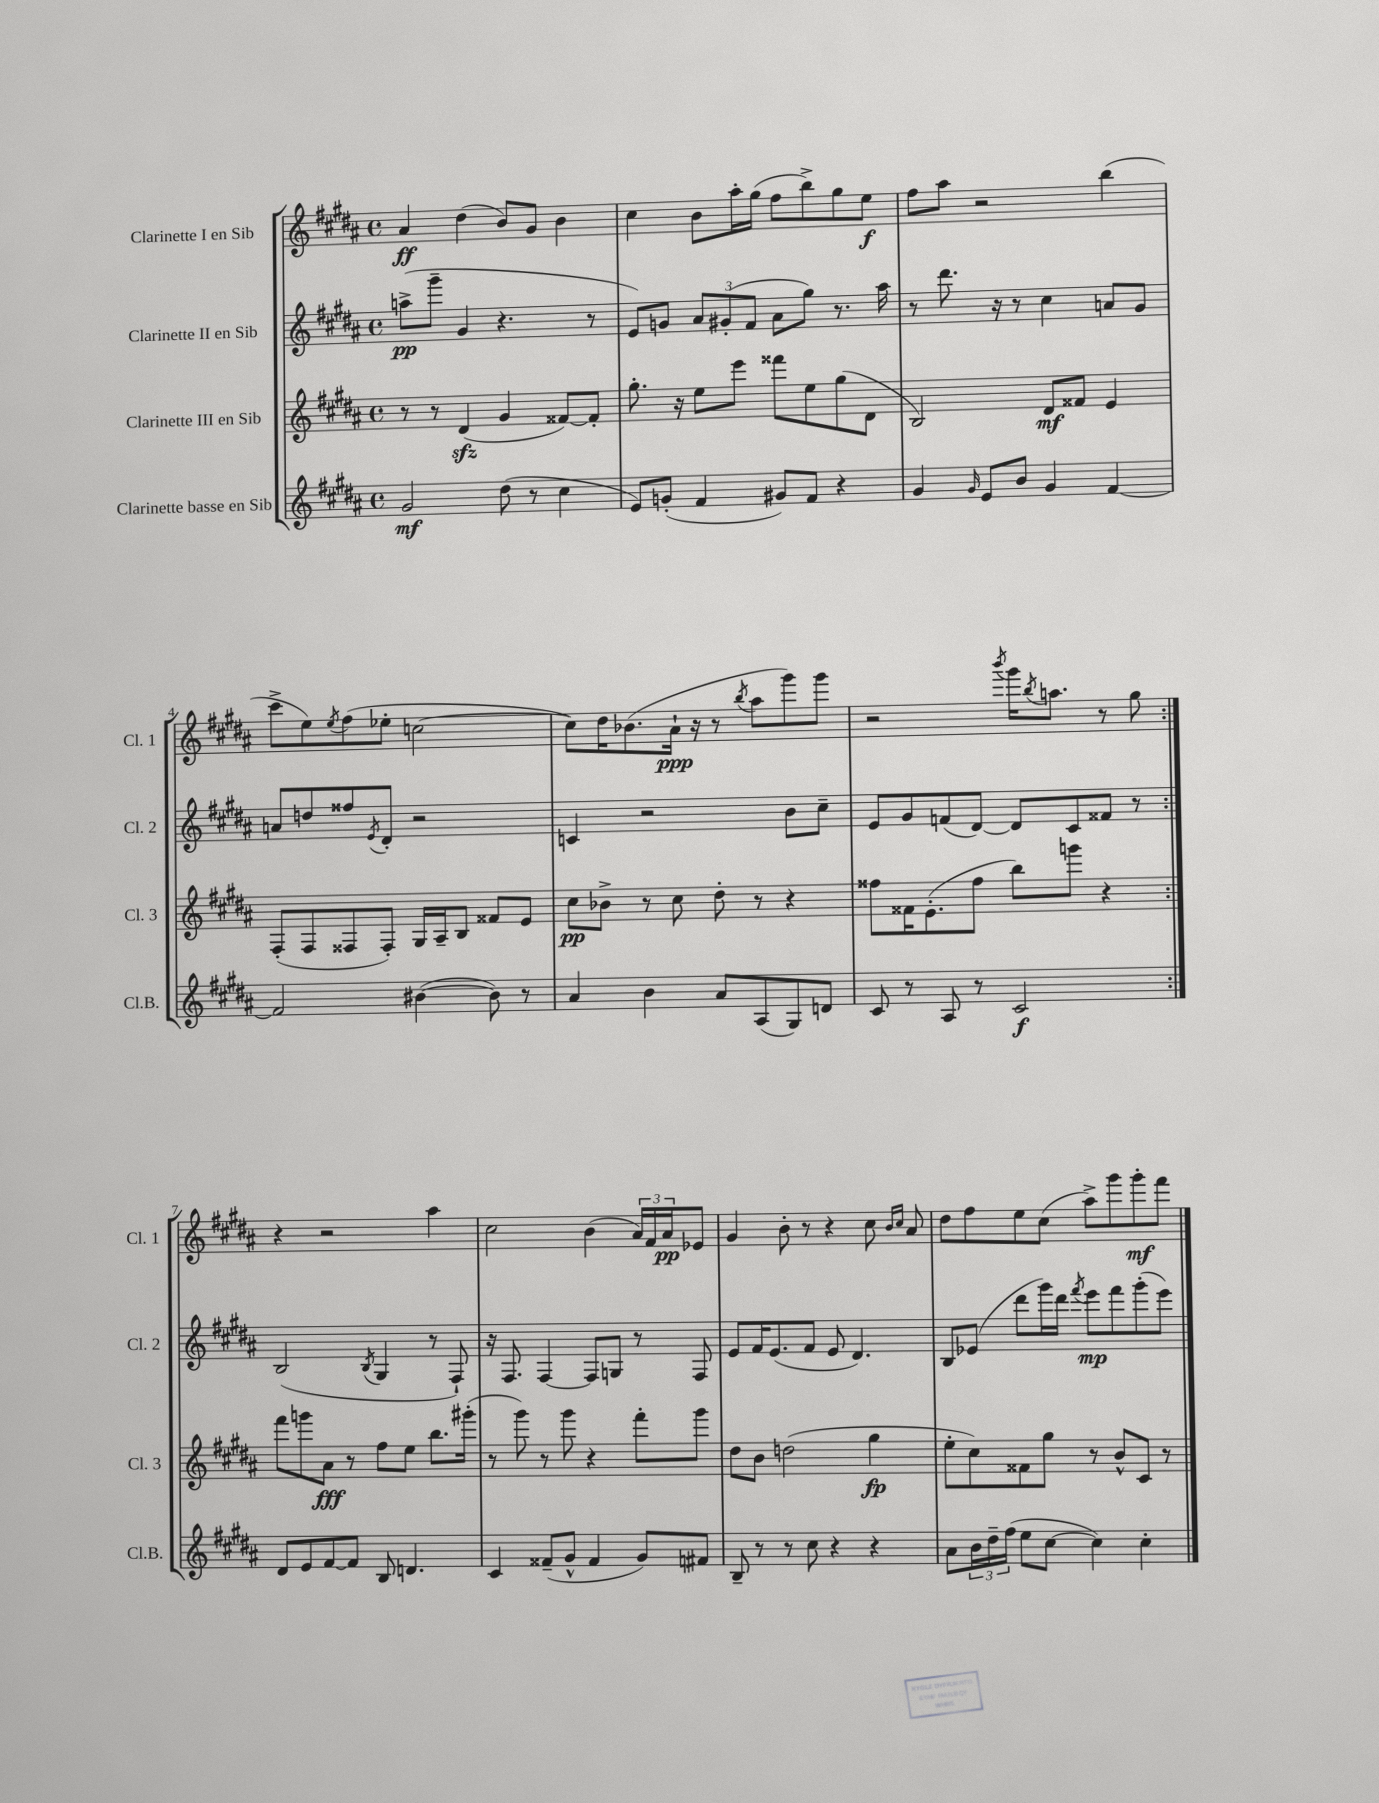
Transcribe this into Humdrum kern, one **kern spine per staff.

**kern	**kern	**kern	**kern
*staff4	*staff3	*staff2	*staff1
*clefG2	*clefG2	*clefG2	*clefG2
*k[f#c#g#d#a#]	*k[f#c#g#d#a#]	*k[f#c#g#d#a#]	*k[f#c#g#d#a#]
*M4/4	*M4/4	*M4/4	*M4/4
*met(c)	*met(c)	*met(c)	*met(c)
2g#/	8r	(8aa^\L	4a#/
.	8r	8ggg#~\J	.
.	(4d#/	4g#/	(4dd#\
(8dd#\	4g#/	4.r	8b/L)
8r	.	.	8g#/J
4cc#\	[8f##/L)	.	4b\
.	8f##'/]J	8r	.
=	=	=	=
8e/L)	8.gg#'\	8e/L)	4cc#\
(8g'/J	.	8g/J	.
.	16r	.	.
4f#/	8ee\L	12a#/L	8b\L
.	.	(12g#'/	.
.	8eee\J	.	16aa#'\L
.	.	12f#/J	.
.	.	.	(16gg#\JJ
8g#/L)	8fff##\L	8a#\L	8ff#\L
8f#/J	8ee\	8gg#\J)	8bb^\)
4r	(8gg#\	8.r	8gg#\
.	8d#\J	.	8ee\J
.	.	16aa#\	.
=	=	=	=
4g#/	2B/)	8r	8ff#\L
.	.	8.ddd#\	8aa#\J
16qqg#/	.	.	.
8e/L	.	.	2r
.	.	16r	.
8b/J	.	8r	.
4g#/	8d#/L	4cc#\	.
.	8f##/J	.	.
[4f#/	4e/	8a/L	(4bb\
.	.	8g#/J	.
=	=	=	=
2f#/]	(8F#'/L	8a/L	8ccc#^\L
.	8F#/	8dd/	8ee\)
.	.	.	8qee/
.	8F##/	8ff##/	(8ff#\
.	.	8qe/	.
.	8F##'/J)	8d#'/J	8ee-'\J
([4b#\	16G#/LL	2r	[2cc\
.	16A#~/J	.	.
.	8B/J	.	.
8b#\])	8f##/L	.	.
8r	8e/J	.	.
=	=	=	=
4a#/	8cc#\L	4c/	8cc\]L)
.	8b-^\J	.	16dd#\K
.	.	.	(8.b-\
4b\	8r	2r	.
.	8cc#\	.	16a#`\Jk
.	.	.	16r
8a#/L	8dd#'\	.	8r
.	.	.	8qbb/
(8A#/	8r	.	8aa#\L
8G#/)	4r	8b\L	8ggg#\)
8d/J	.	8cc#~\J	8ggg#\J
=	=	=	=
8c#/	8ff##\L	8e/L	2r
8r	16f##\K	8g#/	.
.	(8.e'\	.	.
8A#/	.	(8f/	.
8r	8ff##\J	[8d#/J)	.
.	.	.	8qbbb/
2c#/	8bb\L)	8d#/]L	16ggg#\LK
.	.	.	8qbb/
.	.	.	8.aa\J
.	8ggg\J	8c#/	.
.	4r	8f##/J	8r
.	.	8r	8gg#\
=:|!	=:|!	=:|!	=:|!
8d#/L	8fff#\L	(2B/	4r
8e/	8ggg\	.	.
[8f#/	8a#\J	.	2r
8f#/]J	8r	.	.
.	.	8qB/	.
8B/	8ff#\L	4G#/	.
4.d/	8ee\J	.	.
.	8.bb\L	8r	4aa#\
.	.	8F#`/)	.
.	(16ggg#'\Jk	.	.
=	=	=	=
4c#/	8r	16r	2cc#\
.	.	8.F#/	.
.	8ggg#\)	.	.
(8f##~/L	8r	[4F#/	.
8g#^^/J	8ggg#\	.	.
4f##/	4r	8F#/]L	(4b\
.	.	8G/J	.
8g#/L)	8fff#'\L	8r	24a#/LL)
.	.	.	24f#/
.	.	.	24a#/J
8f#/J	8ggg#\J	8F#/	8e-/J
=	=	=	=
8B~/	8dd#\L	8e/L	4g#/
8r	8b\J	16f#/K	.
.	.	(8.e/	.
8r	(2dd\	.	8b'\
8cc#\	.	8f#/J	8r
4r	.	8e/	4r
.	.	4.d#/)	.
4r	4gg#\	.	8cc#\
.	.	.	16qqb/LL
.	.	.	16qqcc#/JJ
.	.	.	8a#/
=	=	=	=
8a#\L	8ee'\L	8B/L	8dd#\L
24b\L	8cc#\)	(8e-/J	8ff#\
24dd#~\	.	.	.
(24ff#\JJ	.	.	.
8ee\L	8f##\	8ddd#\L	8ee\
[8cc#\J	8gg#\J	16ggg#\L)	(8cc#\J
.	.	16ddd#\JJ	.
.	.	8qfff#/	.
4cc#\])	8r	8eee\L	8aa#^\L)
.	8b^^/L	8fff#\	8ggg#\
4cc#'\	8c#/J	(8ggg#'\	8ggg#'\
.	8r	8eee\J)	8fff#\J
==	==	==	==
*-	*-	*-	*-
